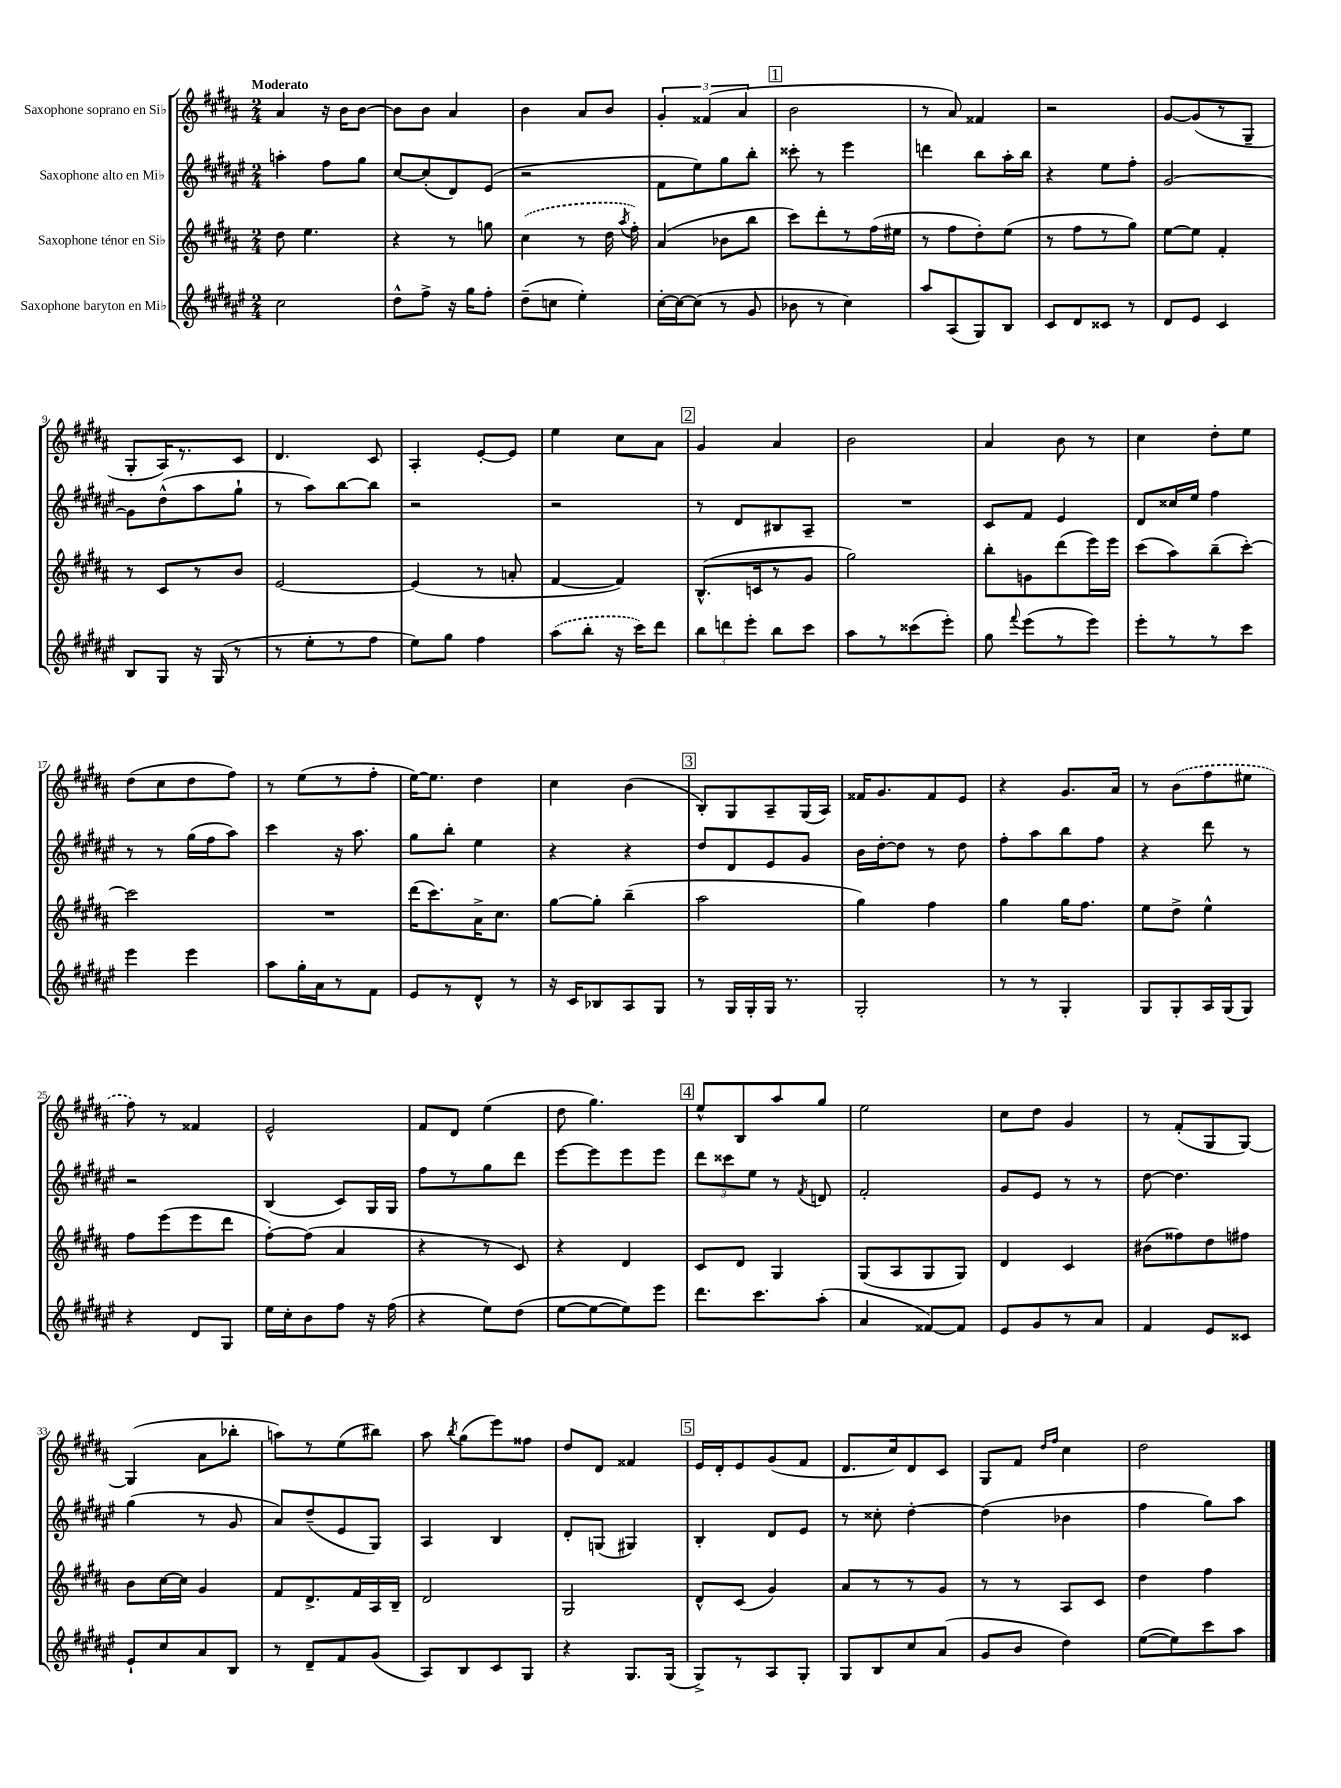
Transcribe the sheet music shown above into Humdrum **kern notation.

**kern	**kern	**kern	**kern
*staff4	*staff3	*staff2	*staff1
*clefG2	*clefG2	*clefG2	*clefG2
*k[f#c#g#d#a#e#]	*k[f#c#g#d#a#]	*k[f#c#g#d#a#e#]	*k[f#c#g#d#a#]
*M2/4	*M2/4	*M2/4	*M2/4
2cc#\	8dd#\	4aa'\	4a#/
.	4.ee\	.	.
.	.	8ff#\L	16r
.	.	.	16b\LK
.	.	8gg#\J	[8b\J
=	=	=	=
8dd#^^\L	4r	[8cc#/L	8b\]L
8ff#^\J	.	(8cc#'/]	8b\J
16r	8r	8d#/)	4a#/
16gg#\LK	.	.	.
8ff#'\J	8gg\	(8e#/J	.
=	=	=	=
(8dd#~\L	(4cc#\	2r	4b\
8cc\J	.	.	.
4ee#'\)	8r	.	8a#/L
.	16dd#\	.	8b/J
.	8qaa#/	.	.
.	16ff#'\)	.	.
=	=	=	=
[16cc#'\LL	(4a#/	8f#\L	6g#'/
16cc#\_J	.	.	.
(8cc#\]J	.	8ee#\)	.
.	.	.	(6f##/
8r	8b-\L	8gg#\	.
.	.	.	6a#/
8g#/	8bb\J	8bb'\J	.
=	=	=	=
8b-\	8ccc#\L)	8ccc##'\	2b\
8r	8ddd#'\	8r	.
4cc#\)	8r	4eee#\	.
.	(16ff#\L	.	.
.	16ee#\JJ	.	.
=	=	=	=
8aa#/L	8r	4ddd\	8r
(8A#/	8ff#\L	.	8a#/)
8G#/)	8dd#'\)	8bb\L	4f##/
8B/J	(8ee\J	16aa#'\L	.
.	.	16bb\JJ	.
=	=	=	=
8c#/L	8r	4r	2r
8d#/	8ff#\L	.	.
8c##/J	8r	8ee#\L	.
8r	8gg#\J)	8ff#'\J	.
=	=	=	=
8d#/L	[8ee\L	[2g#/	[8g#/L
8e#/J	8ee\]J	.	(8g#/]
4c#/	4f#'/	.	8r
.	.	.	8G#~/J
=	=	=	=
8B/L	8r	8g#\]L	8G#'/L
8G#/J	8c#/L	(8dd#^^\	16A#/K)
.	.	.	8.r
16r	8r	8aa#\	.
(16G#/	.	.	.
8r	8b/J	8gg#`\J	8c#/J
=	=	=	=
8r	[2e/	8r	4.d#/
8ee#'\L	.	8aa#\L)	.
8r	.	[8bb\	.
8ff#\J	.	8bb\]J	8c#/
=	=	=	=
8ee#\L)	(4e/]	2r	4A#'/
8gg#\J	.	.	.
4ff#\	8r	.	[8e'/L
.	8a'/	.	8e/]J
=	=	=	=
(8aa#\L	[4f#/	2r	4ee\
8bb'\J	.	.	.
16r	4f#/])	.	8cc#\L
16ccc#\LK)	.	.	.
8ddd#\J	.	.	8a#\J
=	=	=	=
12bb\L	(8.B^^/L	8r	4g#/
12ddd\	.	.	.
.	.	8d#/L	.
12eee#'\J	.	.	.
.	16c/k	.	.
8bb\L	8r	8B#/	4a#/
8ccc#\J	8g#/J	8A#~/J	.
=	=	=	=
8aa#\L	2gg#\)	2r	2b\
8r	.	.	.
(8ccc##\	.	.	.
8eee#'\J)	.	.	.
=	=	=	=
8gg#\	8bb'\L	8c#/L	4a#/
8qqfff#/	.	.	.
(8eee#\L	8g\	8f#/J	.
8r	(8ddd#\	4e#/	8b\
8eee#\J)	16eee\L)	.	8r
.	16eee\JJ	.	.
=	=	=	=
8eee#'\L	(8ccc#\L	8d#/L	4cc#\
8r	8aa#\)	16cc##/L	.
.	.	16ee#/JJ	.
8r	(8bb~\	4ff#\	8dd#'\L
8ccc#\J	[8ccc#'\J)	.	8ee\J
=	=	=	=
4eee#\	2ccc#\]	8r	(8dd#\L
.	.	8r	8cc#\
4eee#\	.	(16gg#\LL	8dd#\
.	.	16ff#\J	.
.	.	8aa#\J)	8ff#\J)
=	=	=	=
8aa#\L	2r	4ccc#\	8r
16gg#'\L	.	.	(8ee\L
16a#\J	.	.	.
8r	.	16r	8r
.	.	8.aa#\	.
8f#\J	.	.	8ff#'\J
=	=	=	=
8e#/L	(16ddd#\LK	8gg#\L	[16ee\LK)
.	8.ccc#\)	.	8.ee\]J
8r	.	8bb'\J	.
8d#^^/J	16a#^\K	4ee#\	4dd#\
.	8.cc#\J	.	.
8r	.	.	.
=	=	=	=
16r	[8gg#\L	4r	4cc#\
16c#/LK	.	.	.
8B-/	8gg#'\]J	.	.
8A#/	(4bb~\	4r	(4b\
8G#/J	.	.	.
=	=	=	=
8r	2aa#\	8dd#/L	8B'/L)
16G#/LL	.	8d#/	8G#/
16G#'/	.	.	.
16G#/JJ	.	8e#/	8A#~/
8.r	.	.	.
.	.	8g#/J	(16G#/L
.	.	.	16A#/JJ)
=	=	=	=
2G#'/	4gg#\)	16b\LL	16f##/LK
.	.	[16dd#'\J	8.g#/
.	.	8dd#\]J	.
.	4ff#\	8r	8f##/
.	.	8dd#\	8e/J
=	=	=	=
8r	4gg#\	8ff#'\L	4r
8r	.	8aa#\	.
4G#'/	16gg#\LK	8bb\	8.g#/L
.	8.ff#\J	.	.
.	.	8ff#\J	.
.	.	.	16a#/Jk
=	=	=	=
8G#/L	8ee\L	4r	8r
8G#'/	8dd#^\J	.	(8b\L
16A#/L	4ee^^\	8ddd#\	8ff#\
(16G#/J	.	.	.
8G#/J)	.	8r	8ee#\J
=	=	=	=
4r	8ff#\L	2r	8ff#\)
.	(8eee\	.	8r
8d#/L	8eee\	.	4f##/
8G#/J	8ddd#\J	.	.
=	=	=	=
16ee#\LL	[8ff#'\L)	(4B/	2e^^/
16cc#'\J	.	.	.
8b\	(8ff#\]J	.	.
8ff#\J	4a#/	8c#/L)	.
16r	.	16G#/L	.
(16ff#\	.	16G#/JJ	.
=	=	=	=
4r	4r	8ff#\L	8f#/L
.	.	8r	8d#/J
8ee#\L)	8r	8gg#\	(4ee\
(8dd#\J	8c#/)	8ddd#\J	.
=	=	=	=
[8ee#\L	4r	[8eee#\L	8dd#\
8ee#\_	.	8eee#\]	4.gg#\)
8ee#\])	4d#/	8eee#\	.
8eee#\J	.	8eee#\J	.
=	=	=	=
8.ddd#\L	8c#/L	12ddd#\L	8ee^^/L
.	.	12ccc##\	.
.	8d#/J	.	8B/
.	.	12ee#\J	.
8.ccc#\	.	.	.
.	4G#/	8r	8aa#/
.	.	8qf#/	.
(8aa#'\J	.	8d/	8gg#/J
=	=	=	=
4a#/	(8G#/L	2f#'/	2ee\
.	8A#/	.	.
[8f##/L)	8G#/	.	.
8f##/]J	8G#/J)	.	.
=	=	=	=
8e#/L	4d#/	8g#/L	8cc#\L
8g#/	.	8e#/J	8dd#\J
8r	4c#/	8r	4g#/
8a#/J	.	8r	.
=	=	=	=
4f#/	(8b#\L	[8dd#\	8r
.	8ff##\)	4.dd#\]	(8f#'/L
8e#/L	8dd#\	.	8G#/
8c##/J	8ff#\J	.	[8G#/J)
=	=	=	=
8e#`/L	8b\L	(4gg#\	(4G#/]
8cc#/	[16cc#\L	.	.
.	16cc#\]JJ	.	.
8a#/	4g#/	8r	8a#\L
8B/J	.	8g#/	8bb-'\J
=	=	=	=
8r	8f#/L	8a#/L)	8aa\L)
8d#~/L	8.d#^/	(8dd#~/	8r
8f#/	.	8e#/	(8ee\
.	16f#/L	.	.
(8g#/J	16A#/	8G#/J)	8bb#\J)
.	16B~/JJ	.	.
=	=	=	=
8A#/L)	2d#/	4A#/	8aa#\
.	.	.	8qbb/
8B/	.	.	(8gg#\L
8c#/	.	4B/	8eee\)
8G#/J	.	.	8ff##\J
=	=	=	=
4r	2G#/	8d#'/L	8dd#/L
.	.	(8G/J	8d#/J
8.G#/L	.	4G#/)	4f##/
(16G#/Jk	.	.	.
=	=	=	=
8G#^/L)	8d#^^/L	4B'/	16e/LL
.	.	.	16d#'/J
8r	(8c#/J	.	8e/
8A#/	4g#/)	8d#/L	(8g#/
8G#'/J	.	8e#/J	8f#/J
=	=	=	=
8G#/L	8a#/L	8r	8.d#/L
8B/	8r	8cc##'\	.
.	.	.	16cc#/k)
8cc#/	8r	[4dd#'\	8d#/
(8a#/J	8g#/J	.	8c#/J
=	=	=	=
8g#/L	8r	(4dd#\]	8G#/L
8b/J	8r	.	8f#/J
.	.	.	16qqdd#/LL
.	.	.	16qqff#/JJ
4dd#\)	8A#/L	4b-\	4cc#\
.	8c#/J	.	.
=	=	=	=
([8ee#\L	4dd#\	4ff#\	2dd#\
8ee#\])	.	.	.
8ccc#\	4ff#\	8gg#\L)	.
8aa#\J	.	8aa#\J	.
==	==	==	==
*-	*-	*-	*-
